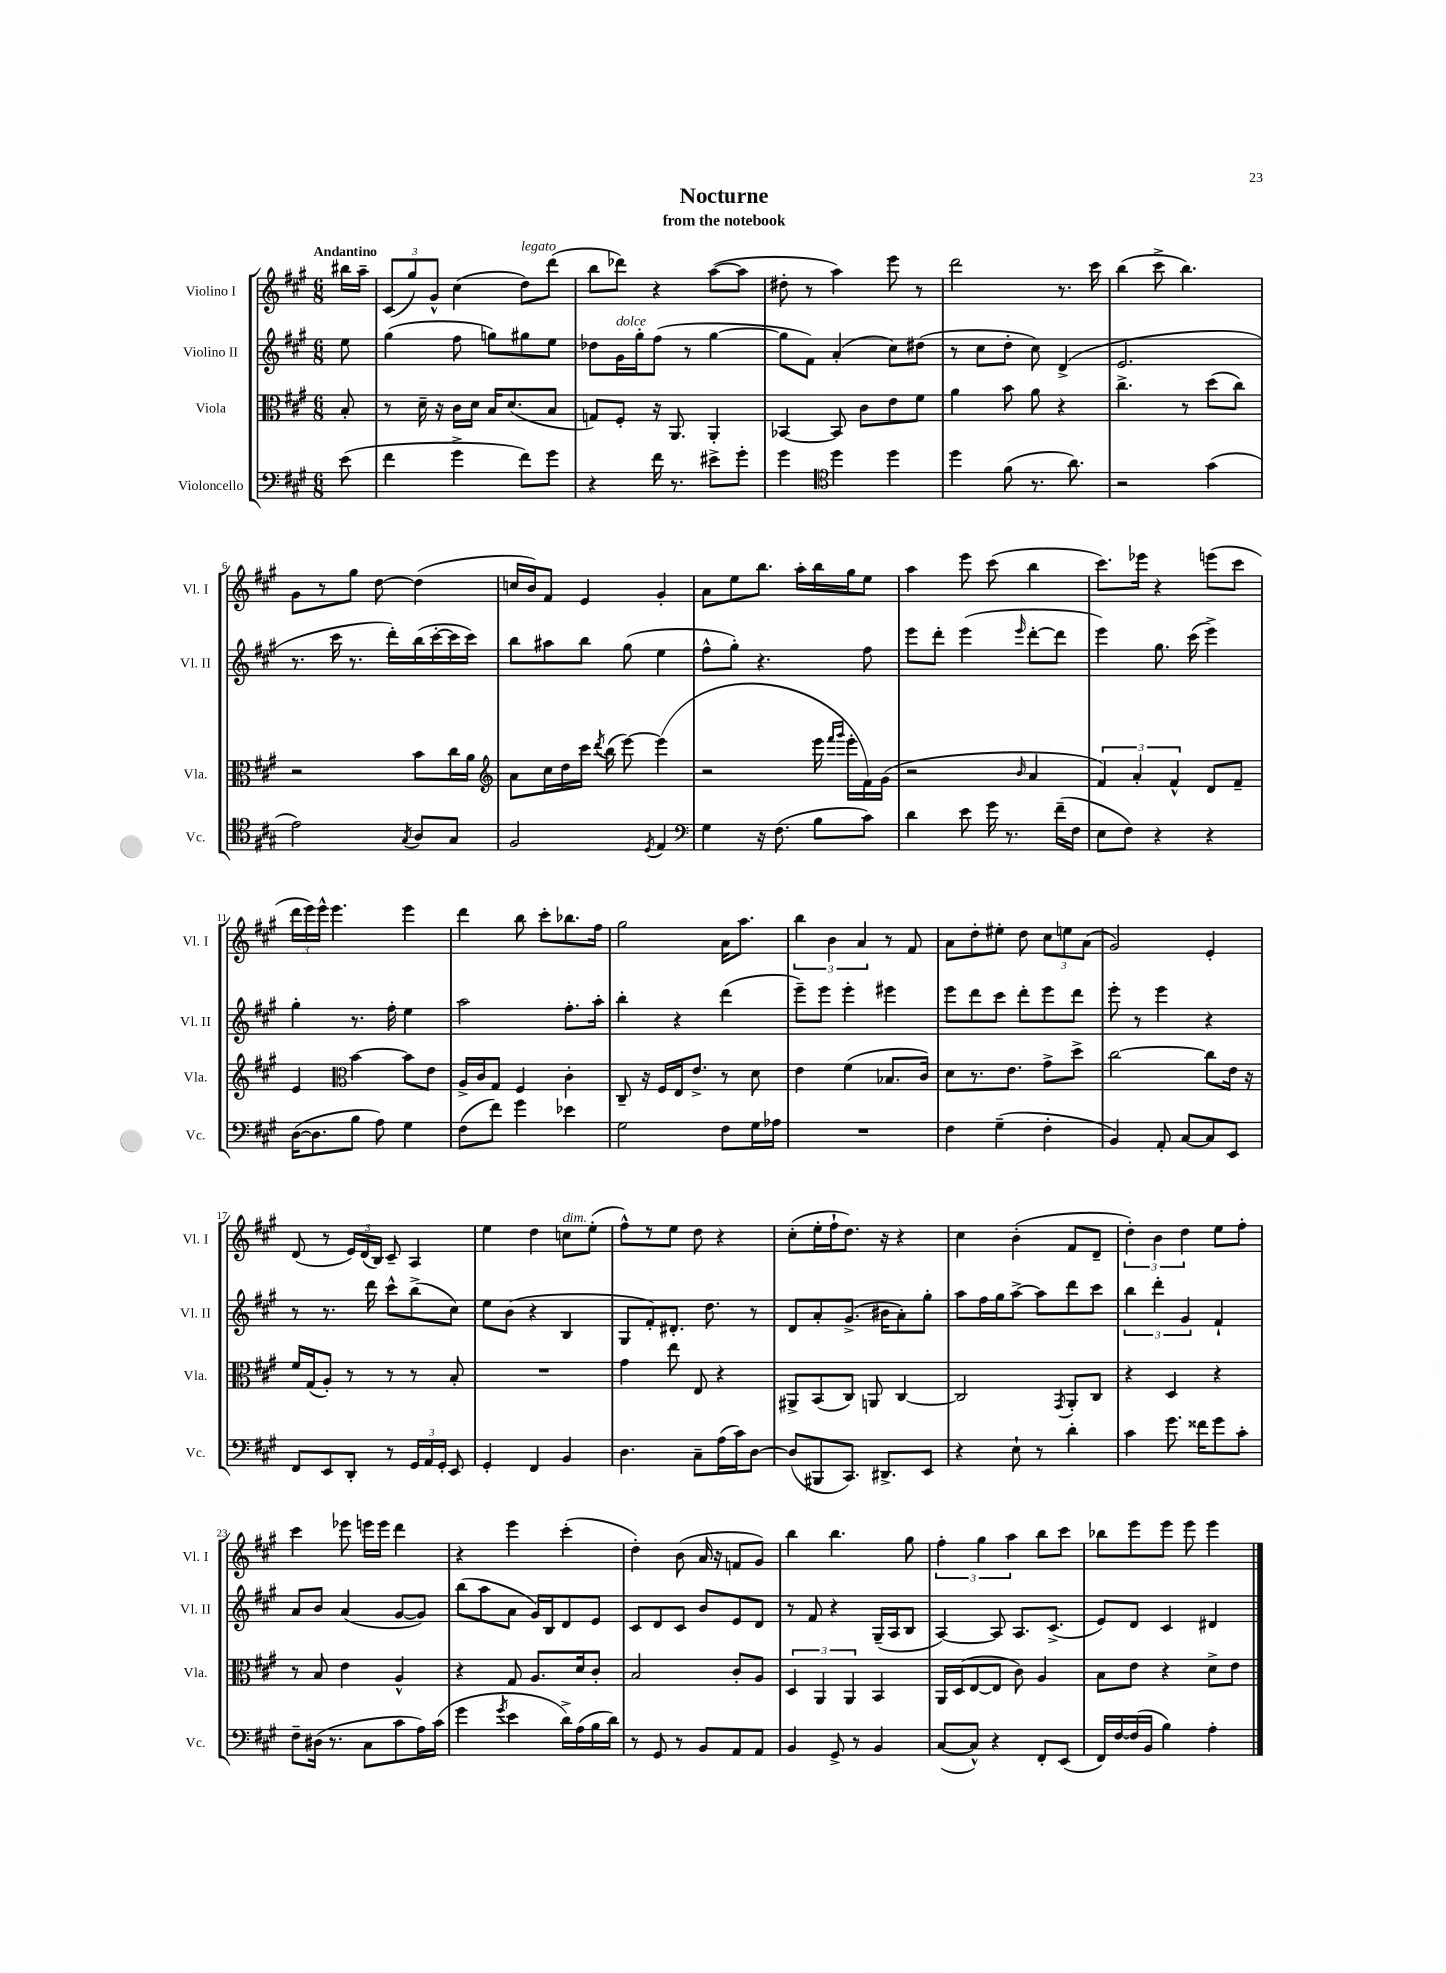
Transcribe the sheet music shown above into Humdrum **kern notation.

**kern	**kern	**kern	**kern
*staff4	*staff3	*staff2	*staff1
*clefF4	*clefC3	*clefG2	*clefG2
*k[f#c#g#]	*k[f#c#g#]	*k[f#c#g#]	*k[f#c#g#]
*M6/8	*M6/8	*M6/8	*M6/8
(8e	8B'	8ee	16bb#
.	.	.	16aa~
=	=	=	=
4f#	8r	(4gg#	(12c#
.	.	.	12gg#)
.	16d~	.	.
.	.	.	12g#^^
.	16r	.	.
4g#^	16c#	8ff#	(4cc#
.	16d	.	.
.	16B	8gg)	.
.	(8.d	.	.
8f#)	.	8gg#	8dd)
8g#	8B	8ee	(8ddd
=	=	=	=
4r	8G)	8dd-	8bb
.	8F#'	16g#	8ddd-)
.	.	16gg#'	.
16f#	16r	(8ff#	4r
8.r	8.AA	.	.
.	.	8r	.
8e#^	4AA'	[4gg#	([8aa
8g#'	.	.	8aa]
=	=	=	=
4g#	[4BB-	8gg#]	8dd#'
.	.	8f#)	8r
*clefC4	*	*	*
4dd	8BB-]	(4a'	4aa)
.	8c#	.	.
4dd	8e	8cc#)	8eee
.	8f#	(8dd#	8r
=	=	=	=
4dd	4a	8r	2ddd
.	.	8cc#	.
(8f#	8b	8dd'	.
8.r	8a	8cc#)	.
.	4r	(4d^	8.r
8.a)	.	.	.
.	.	.	16ccc#
=	=	=	=
2r	4.cc#^	2.e	(4bb
.	.	.	8ccc#^
.	8r	.	4.bb)
(4g#	(8dd	.	.
.	8cc#)	.	.
=	=	=	=
2e)	2r	8.r	8g#
.	.	.	8r
.	.	16ccc#	.
.	.	8.r	8gg#
.	.	.	[8dd
.	.	16ddd')	.
8qG#	.	.	.
8A	8b	(16bb	(4dd]
.	.	[16ccc#'	.
8G#	16cc#	16ccc#]	.
.	16a	16ccc#)	.
=	=	=	=
*	*clefG2	*	*
2F#	8a	8bb	16cc
.	.	.	16b)
.	16cc#	8aa#	8f#
.	16dd	.	.
.	16ccc#	8bb	4e
.	8qddd	.	.
.	(16bb	.	.
.	[8eee)	(8gg#	.
8qD	.	.	.
4E	(4eee]	4ee	4g#'
=	=	=	=
*clefF4	*	*	*
4G#	2r	8ff#^^	8a
.	.	8gg#')	8ee
16r	.	4.r	8.bb
(8.F#	.	.	.
.	.	.	16aa'
8B	16eee	.	16bb
.	16qqfff#	.	.
.	16qqggg#	.	.
.	16eee'	.	16gg#
8c#)	16f#)	8ff#	8ee
.	(16g#	.	.
=	=	=	=
4d	2r	8eee	4aa
.	.	8ddd'	.
8e	.	(4eee	8eee
16g#	.	.	(8ccc#
8.r	.	.	.
.	16qqb	16qqeee	.
.	4a	[8ddd'	4bb
(16f#~	.	8ddd]	.
16F#	.	.	.
=	=	=	=
8E	6f#)	4eee)	8.ccc#)
8F#)	.	.	.
.	6a'	.	.
.	.	.	16eee-
4r	.	8.gg#	4r
.	6f#^^	.	.
.	.	(16ccc#	.
4r	8d	4eee^)	(8eee
.	8f#~	.	8ccc#
=	=	=	=
([16D	4e	4gg#'	24ddd
.	.	.	24eee)
8.D]	.	.	.
.	.	.	24eee^^
.	.	.	4.eee
*	*clefC3	*	*
8B	[4b	8.r	.
8A)	.	.	.
.	.	16ff#'	.
4G#	8b]	4ee	4eee
.	8e	.	.
=	=	=	=
(8F#	16A^	2aa	4ddd
.	16c#	.	.
8f#)	8G#	.	.
4g#	4F#	.	8bb
.	.	.	8ccc#'
4e-	4c#'	8.ff#'	8.bb-
.	.	16aa'	16ff#
=	=	=	=
2G#	8C#~	4bb'	2gg#
.	16r	.	.
.	16F#	.	.
.	16E	4r	.
.	8.e^	.	.
8F#	8r	(4ddd	16a
.	.	.	8.aa
16G#	8d	.	.
16A-	.	.	.
=	=	=	=
2.r	4e	8eee~)	6bb
.	.	8eee	.
.	.	.	6b
.	(4f#	4eee'	.
.	.	.	6a
.	8.B-	4eee#	8r
.	.	.	8f#
.	16c#)	.	.
=	=	=	=
4F#	8d	8eee	8a
.	8.r	8ddd	8dd'
(4G#~	.	8ccc#	8ee#'
.	8.e	.	.
.	.	8ddd'	8dd
4F#'	8g#^	8eee	12cc#
.	.	.	12ee
.	8dd^	8ddd	.
.	.	.	(12a
=	=	=	=
4BB)	[2cc#	8eee'	2g#)
.	.	8r	.
8AA'	.	4eee	.
[8C#	.	.	.
8C#]	8cc#]	4r	4e'
8EE	16e	.	.
.	16r	.	.
=	=	=	=
8FF#	16f#	8r	(8d
.	(16G#	.	.
8EE	8A')	8.r	8r
8DD'	8r	.	24e)
.	.	.	(24d
.	.	16ddd	.
.	.	.	24B)
8r	8r	8ccc#^^	8c#~
24GG#	8r	(8bb^	4A
24AA	.	.	.
24GG#'	.	.	.
8EE	8B'	8cc#)	.
=	=	=	=
4GG#'	2.r	8ee	4ee
.	.	(8b	.
4FF#	.	4r	4dd
4BB	.	4B	8cc
.	.	.	(8ee'
=	=	=	=
4.D	4g#	8G#	8ff#^^)
.	.	8f#')	8r
.	8ee	8.d#'	8ee
8C#~	8E	.	8dd
.	.	8.dd	.
(16A	4r	.	4r
16c#)	.	.	.
[8D	.	8r	.
=	=	=	=
(8D]	8AA#^	8d	(8cc#'
8BBB#	(8BB	8a'	16ee'
.	.	.	16ff#`
8.CC#)	8C#)	(8.g#^	8.dd)
.	8AA	.	.
8.DD#^	.	16b#	16r
.	[4C#	8a')	4r
8EE	.	8gg#'	.
=	=	=	=
4r	2C#]	8aa	4cc#
.	.	16ff#	.
.	.	16gg#	.
8E`	.	[8aa^	(4b'
8r	.	8aa]	.
.	8qGG#	.	.
4d'	8AA'	8ddd	8f#
.	8C#	8ccc#	8d~
=	=	=	=
4c#	4r	6bb	6dd')
.	.	6ddd'	6b
8.g#	4D	.	.
.	.	6g#	6dd
16f##	.	.	.
8g#	4r	4f#`	8ee
8c#'	.	.	8ff#'
=	=	=	=
8F#~	8r	8a	4ccc#
(16D#	8B	8b	.
8.r	.	.	.
.	4e	(4a	8eee-
8C#	.	.	16eee
.	.	.	16eee
8c#	4A^^	[8g#	4ddd
16A)	.	8g#])	.
(16c#	.	.	.
=	=	=	=
4g#	4r	(8bb	4r
.	.	8aa	.
8qg#	.	.	.
4e	8G#	8a	4eee
.	8.A	16g#)	.
.	.	16B	.
16d^)	.	8d	(4ccc#'
(16A	16d	.	.
16B	8c#'	8e	.
16d)	.	.	.
=	=	=	=
8r	2B	8c#	4dd')
8GG#	.	8d	.
8r	.	8c#	(8b
8BB	.	8b	16a
.	.	.	16r
8AA	8c#'	8e	8f
8AA	8A	8d	8g#)
=	=	=	=
4BB	6D	8r	4bb
.	.	8f#	.
.	6AA	.	.
8GG#^	.	4r	4.bb
.	6AA	.	.
8r	.	.	.
4BB	4BB	(16G#~	.
.	.	16A	.
.	.	8B	8gg#
=	=	=	=
([8C#	16AA	[4A)	6ff#'
.	(16D	.	.
8C#^^])	[8E	.	.
.	.	.	6gg#
4r	8E]	8A]	.
.	.	.	6aa
.	8c#)	8.A	.
8FF#'	4A	.	8bb
.	.	(8.c#^	.
(8EE	.	.	8ccc#
=	=	=	=
16FF#)	8B	8e)	8bb-
[16F#	.	.	.
(16F#]	8e	8d	8eee
16BB	.	.	.
4B)	4r	4c#	8eee
.	.	.	8eee
4A'	8d^	4d#	4eee
.	8e	.	.
==	==	==	==
*-	*-	*-	*-
